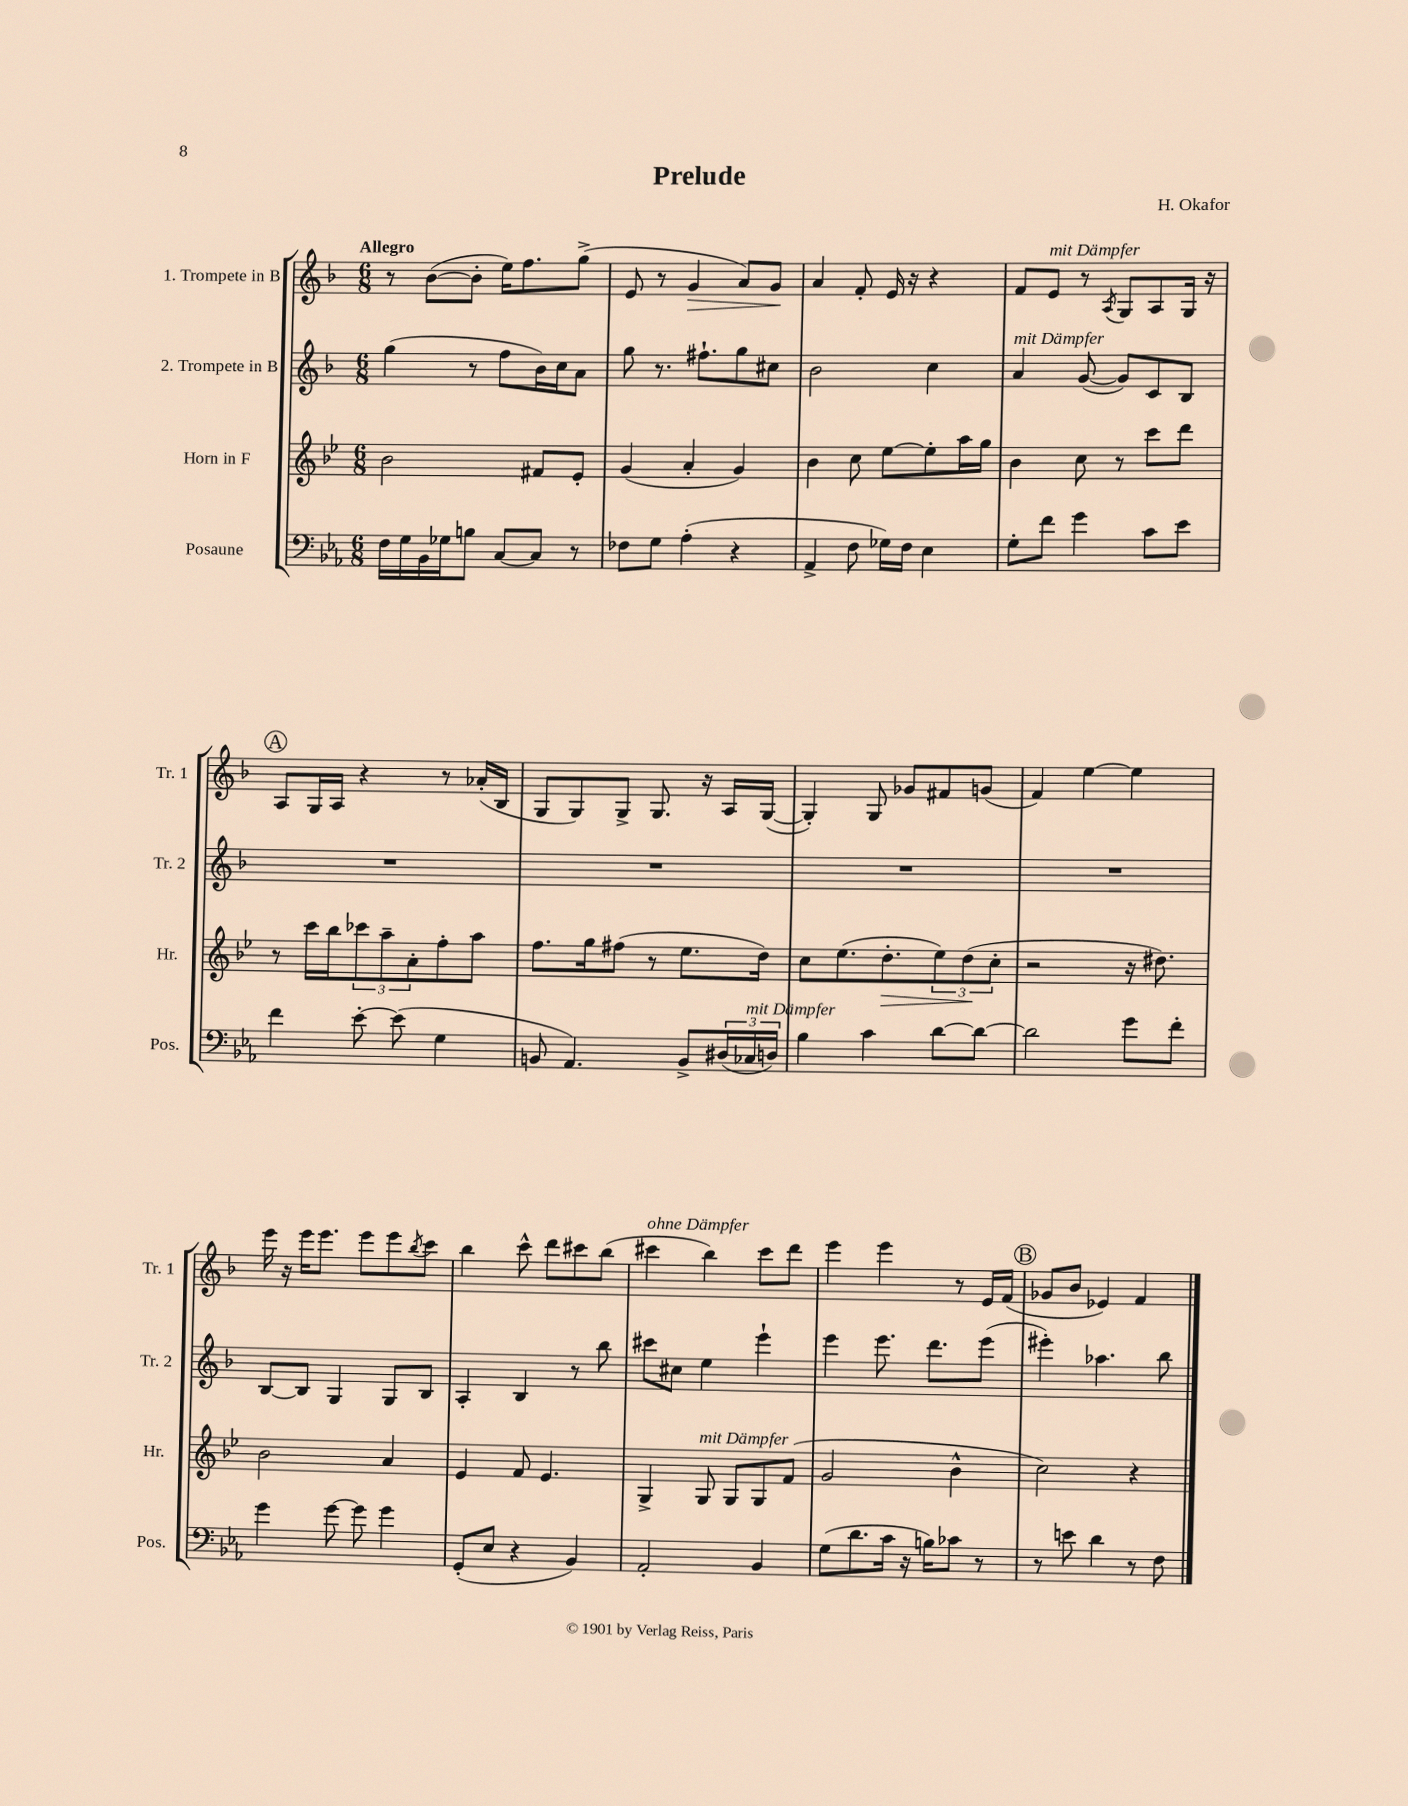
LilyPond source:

\header { title = "Prelude" composer = "H. Okafor" }
<<
\new StaffGroup <<
\new Staff = "s0" \with { instrumentName = "1. Trompete in B" shortInstrumentName = "Tr. 1" } {
    \clef treble \key f \major \numericTimeSignature \time 6/8 \tempo "Allegro"
    r8 bes'8~( bes'8-. e''16) f''8. g''8->( |
    e'8 r8 g'4\> a'8) g'8\! |
    a'4 f'8-. e'16 r16 r4 |
    f'8 e'8^\markup { \italic "mit Dämpfer" } r8 \acciaccatura { a8 } g8 a8 g16 r16 |
    \mark \markup { \circle "A" } a8 g16 a16 r4 r8 aes'16-.( bes16 |
    g8 g8) g8-> g8. r16 a16 g16~( |
    g4-.) g8 ges'8 fis'8 g'8( |
    f'4) e''4~ e''4 |
    e'''16 r16 e'''16 e'''8. e'''8 e'''8 \acciaccatura { bes''8 } c'''8 |
    bes''4 c'''8-^ d'''8 cis'''8 bes''8( |
    cis'''4^\markup { \italic "ohne Dämpfer" } bes''4) cis'''8 d'''8 |
    e'''4 e'''4 r8 e'16 f'16( |
    \mark \markup { \circle "B" } ges'8 bes'8 ees'4) f'4 \bar "|." |
}
\new Staff = "s1" \with { instrumentName = "2. Trompete in B" shortInstrumentName = "Tr. 2" } {
    \clef treble \key f \major \numericTimeSignature \time 6/8
    g''4( r8 f''8 bes'16) c''16 a'8 |
    g''8 r8. fis''8.-! g''8 cis''8 |
    bes'2 c''4 |
    a'4^\markup { \italic "mit Dämpfer" } g'8~( g'8) c'8 bes8 |
    \mark \markup { \circle "A" } R2. |
    R2. |
    R2. |
    R2. |
    bes8~ bes8 g4 g8 bes8 |
    a4-. bes4 r8 bes''8 |
    cis'''8 cis''8 e''4 e'''4-! |
    e'''4 e'''8. d'''8. e'''8( |
    \mark \markup { \circle "B" } eis'''4-.) aes''4. bes''8 \bar "|." |
}
\new Staff = "s2" \with { instrumentName = "Horn in F" shortInstrumentName = "Hr." } {
    \clef treble \key bes \major \numericTimeSignature \time 6/8
    bes'2 fis'8 ees'8-. |
    g'4( a'4-. g'4) |
    bes'4 c''8 ees''8~ ees''8-. a''16 g''16 |
    bes'4 c''8 r8 c'''8 d'''8 |
    \mark \markup { \circle "A" } r8 c'''16 bes''16 \tuplet 3/2 { ces'''8 a''8-- a'8-. } f''8-. a''8 |
    f''8. g''16 fis''8( r8 ees''8. d''16) |
    c''8 ees''8.( d''8.-.\> \tuplet 3/2 { ees''8) d''8\!( c''8-. } |
    r2 r16 dis''8.) |
    bes'2 a'4 |
    ees'4 f'8 ees'4. |
    g4-> g8^\markup { \italic "mit Dämpfer" } g8 g8 f'8( |
    g'2 bes'4-^ |
    \mark \markup { \circle "B" } c''2) r4 \bar "|." |
}
\new Staff = "s3" \with { instrumentName = "Posaune" shortInstrumentName = "Pos." } {
    \clef bass \key ees \major \numericTimeSignature \time 6/8
    f16 g16 bes,16 ges16 b8 c8~ c8 r8 |
    fes8 g8 aes4-.( r4 |
    aes,4-> f8 ges16) f16 ees4 |
    g8-. f'8 g'4 c'8 ees'8 |
    \mark \markup { \circle "A" } f'4 ees'8~-. ees'8( g4 |
    b,8 aes,4.) b,8-> \tuplet 3/2 { dis16( ces16^\markup { \italic "mit Dämpfer" } d16) } |
    bes4 c'4 d'8~ d'8~ |
    d'2 g'8 f'8-. |
    g'4 g'8~ g'8 g'4 |
    g,8-.( ees8 r4 bes,4) |
    aes,2-. bes,4 |
    g8( d'8. c'16 r16 b16) ces'8 r8 |
    \mark \markup { \circle "B" } r8 e'8 d'4 r8 f8 \bar "|." |
}
>>
>>
\layout { \context { \Score \remove "Bar_number_engraver" } }
